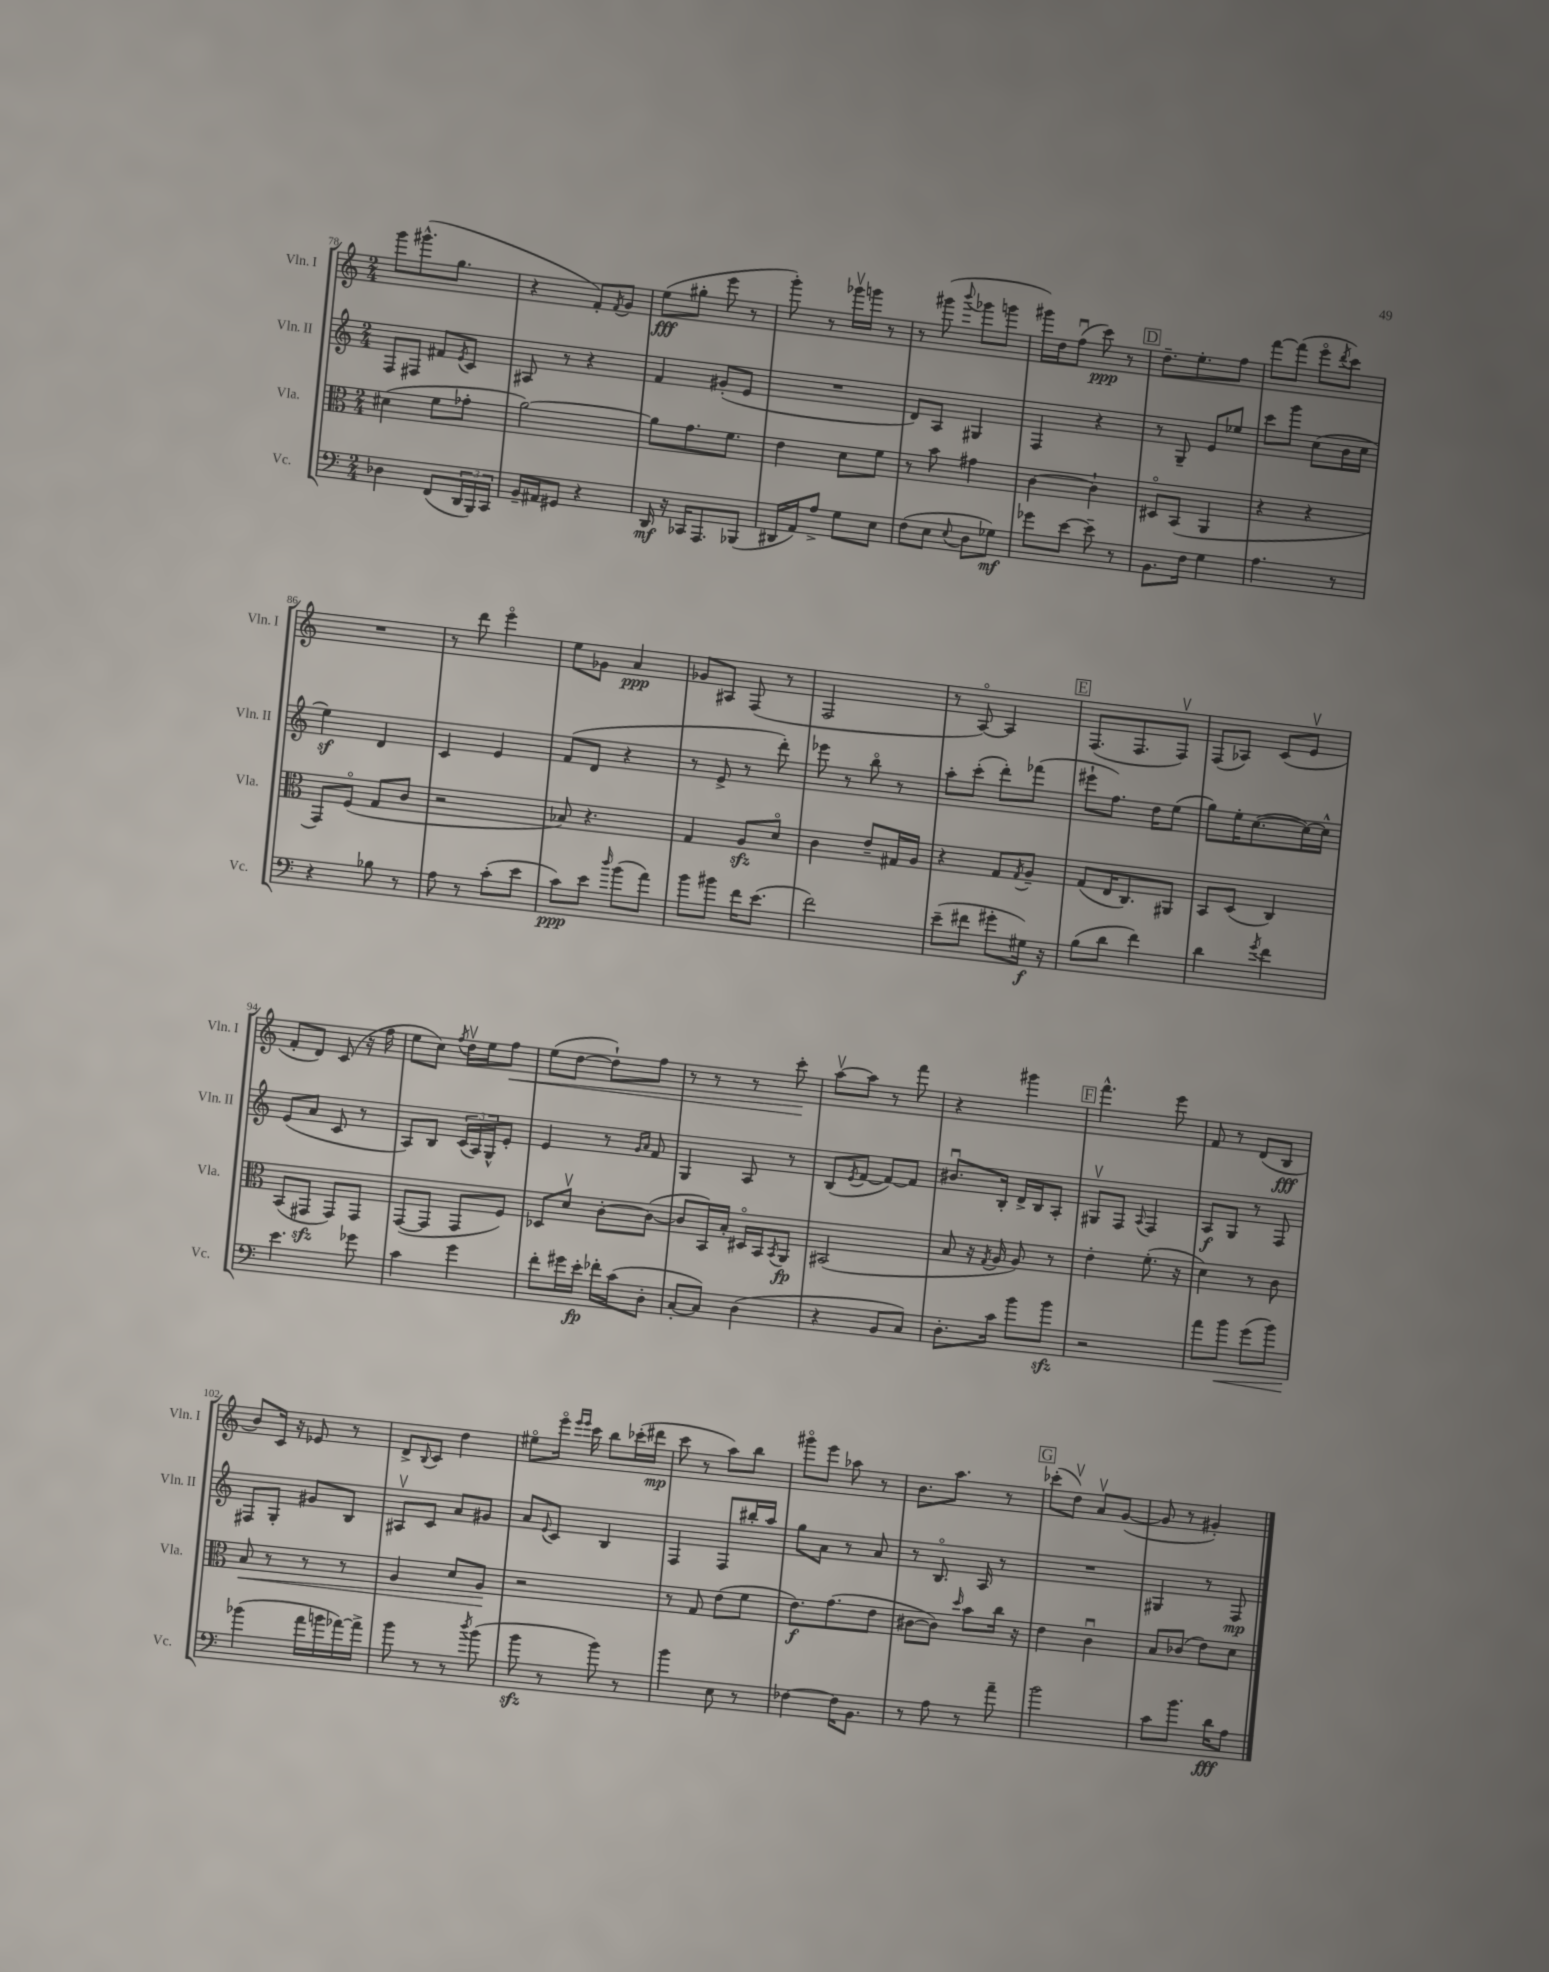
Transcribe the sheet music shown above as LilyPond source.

<<
\new StaffGroup <<
\new Staff = "s0" \with { instrumentName = "Vln. I" shortInstrumentName = "Vln. I" } {
    \clef treble \key c \major \numericTimeSignature \time 2/4
    g'''8 gis'''8.-^( g''8. |
    r4 f'8-.) \acciaccatura { f'8 } g'8 |
    e''8\fff( gis''8-. e'''8 r8 |
    g'''8-.) r8 ges'''16\upbow g'''16 r8 |
    r8 gis'''8( \appoggiatura { b'''8 } ges'''8 g'''8 |
    gis'''16) d''16 f''8\downbow( c'''8\ppp) r8 |
    \mark \markup { \box "D" } d''8.-- e''8.-. f''8 |
    f'''8~ f'''8( e'''8\flageolet \acciaccatura { d'''8 } c'''8) |
    R2 |
    r8 d'''8 e'''4\flageolet |
    e''8 ges'8 a'4\ppp |
    ges'8 ais8 f8( r8 |
    f2 |
    r8 a8~\flageolet) a4 |
    \mark \markup { \box "E" } f8.( f8. f8\upbow) |
    f8( aes8) c'8( e'8\upbow |
    f'8-. d'8) c'8( r16 f''16 |
    e''8 c''8) \acciaccatura { f''8 } d''16\upbow e''16 f''8\< |
    e''8( d''8~ d''8-!) f''8 |
    r8 r8 r8 c'''8-.\! |
    a''8~\upbow a''8 r8 f'''8 |
    r4 gis'''4 |
    \mark \markup { \box "F" } f'''4.-^ e'''8 |
    f'8 r8 d'8( b8\fff |
    b'8) c'16 r16 ees'8 r8 |
    d'8-> \appoggiatura { b8 } c'8 d''4 |
    eis''8\flageolet e'''16\flageolet \grace { e'''16 e'''16 } c'''16 b''8 ces'''16-.( dis'''16\mp |
    c'''8 r8 a''8) b''8 |
    gis'''8\flageolet e'''8 aes''8 r8 |
    b'8. a''8. r8 |
    \mark \markup { \box "G" } ces'''8-.( d''8\upbow) a'8\upbow g'8~( |
    g'8 r8 gis'4-.) \bar "|." |
}
\new Staff = "s1" \with { instrumentName = "Vln. II" shortInstrumentName = "Vln. II" } {
    \clef treble \key c \major \numericTimeSignature \time 2/4
    f8 fis8 fis'8 \acciaccatura { e'8 } c'8 |
    ais8 r8 r4 |
    f'4 gis'8-.( e'8 |
    R2 |
    d'8) a8 gis4 |
    f4 r4 |
    \mark \markup { \box "D" } r8 g8-- e'8 ees''8 |
    c'''8 g'''8 c''8( b'16 c''16 |
    e''4\sf) d'4 |
    c'4 e'4 |
    f'8( d'8 r4 |
    r8 e'8-> r8 d'''8-.) |
    ees'''8 r8 b''8\flageolet r8 |
    a''8-. c'''8-.( d'''8-.) fes'''8( |
    \mark \markup { \box "E" } eis'''8-! f''8.) d''16 e''8( |
    g''8) e''16-. c''8.~( c''16~) c''16-^ |
    e'8( a'8 c'8 r8 |
    a8) b8 \tuplet 3/2 { c'16( a16) g16-^ } e'8-. |
    e'4 r8 \grace { g'16 a'16 } f'8 |
    g4 a8 r8 |
    b8( \acciaccatura { e'8 } f'8~ f'8~) f'8 |
    bis'8.\downbow b16-. d'16-> b16 a8-. |
    \mark \markup { \box "F" } gis8\upbow f8 \appoggiatura { a8 } f4 |
    a8\f g8 r8 f8 |
    fis8 g8-. gis'8 b8 |
    ais8\upbow c'8 a'8 gis'8 |
    a'8 \appoggiatura { e'8 } c'8 b4 |
    f4 f8 bis''16-. a''16 |
    g''8 a'8 r8 a'8 |
    r8 b8.\flageolet a16 r8 |
    \mark \markup { \box "G" } R2 |
    gis4 r8 f8\mp \bar "|." |
}
\new Staff = "s2" \with { instrumentName = "Vla." shortInstrumentName = "Vla." } {
    \clef alto \key c \major \numericTimeSignature \time 2/4
    dis'4( f'8 ges'8-. |
    a'2~) |
    a'8 g'8. f'8. |
    e'4 d'8 f'8 |
    r8 b'8 gis'4 |
    c'4~ c'4-! |
    \mark \markup { \box "D" } dis8\flageolet b,8( a,4 |
    r4 r4 |
    g,8) f8\flageolet( g8 c'8 |
    r2 |
    bes8) r4. |
    g4 a8\sfz d'8\flageolet |
    c'4 e'8-- gis16 a16 |
    r4 g8 \acciaccatura { g8 } a8-- |
    \mark \markup { \box "E" } g8( e16 c8.) ais,8 |
    b,8 d8( c4) |
    b,8( gis,8\sfz gis,8) gis,8 |
    g,8~( g,8 g,8 f8) |
    des8 d'8\upbow c'8~-. c'8~( |
    c'8 b,16) b16-. dis16\flageolet b,16 \acciaccatura { b,8 } a,8\fp |
    bis,2( |
    b8 r16 \acciaccatura { g8 } a16 a8) r8 |
    \mark \markup { \box "F" } e'4-. f'8.-.( r16 |
    d'4) r8 c'8 |
    b8\< r8 r8 r8 |
    a4 d'8 a8\! |
    r2 |
    r8 g8 e'8( f'8 |
    e'8.\f) g'8.( e'8 |
    cis'8~ cis'8) \grace { d''16 } b'8 c''16 r16 |
    \mark \markup { \box "G" } e'4 c'4\downbow |
    b8 ces'8( e'8) d'8 \bar "|." |
}
\new Staff = "s3" \with { instrumentName = "Vc." shortInstrumentName = "Vc." } {
    \clef bass \key c \major \numericTimeSignature \time 2/4
    des4 f,8( \tuplet 3/2 { d,16 b,,16) c,16 } |
    b,16-- ais,16 gis,8 r4 |
    d,16\mf r16 ces,16 a,,8. bes,,8( |
    dis,16 a,16) a8-> g8 e8 |
    f8( e8 \appoggiatura { e8 } d8 ges8\mf) |
    ges'8 e'8~ e'8-- r8 |
    \mark \markup { \box "D" } b,8. f16 g4 |
    a4. r8 |
    r4 bes8 r8 |
    a8 r8 c'8-.( e'8 |
    c'8\ppp) e'8 \grace { d''16 } b'8( a'8) |
    b'8 bis'8 f'16 e'8.( |
    f'2) |
    e'8--( fis'8 gis'8-. gis16\f) r16 |
    \mark \markup { \box "E" } b8( d'8 f'4) |
    d'4 \acciaccatura { g'8 } f'4 |
    e'4. ges'8 |
    c'4 g'4 |
    f'8-. gis'16 e'16-.\fp fes'16-. c'16( d8-. |
    c8~-. c8) d4( |
    r4 b,8 c8) |
    d8.-. c'16 b'8 b'8\sfz |
    \mark \markup { \box "F" } r2 |
    a'8 b'8\< g'8( b'8) |
    bes'4\!( a'16 b'16 aes'16~) aes'16-> |
    b'8 r8 r8 \acciaccatura { d''8 } b'8( |
    b'8\sfz r8 b'8) r8 |
    b'4 e8 r8 |
    fes4~ fes16 b,8. |
    r8 a8 r8 a'8-- |
    \mark \markup { \box "G" } b'2 |
    c'8 b'8. d'16\fff a8 \bar "|." |
}
>>
>>
\layout { \context { \Score currentBarNumber = #78 } }
